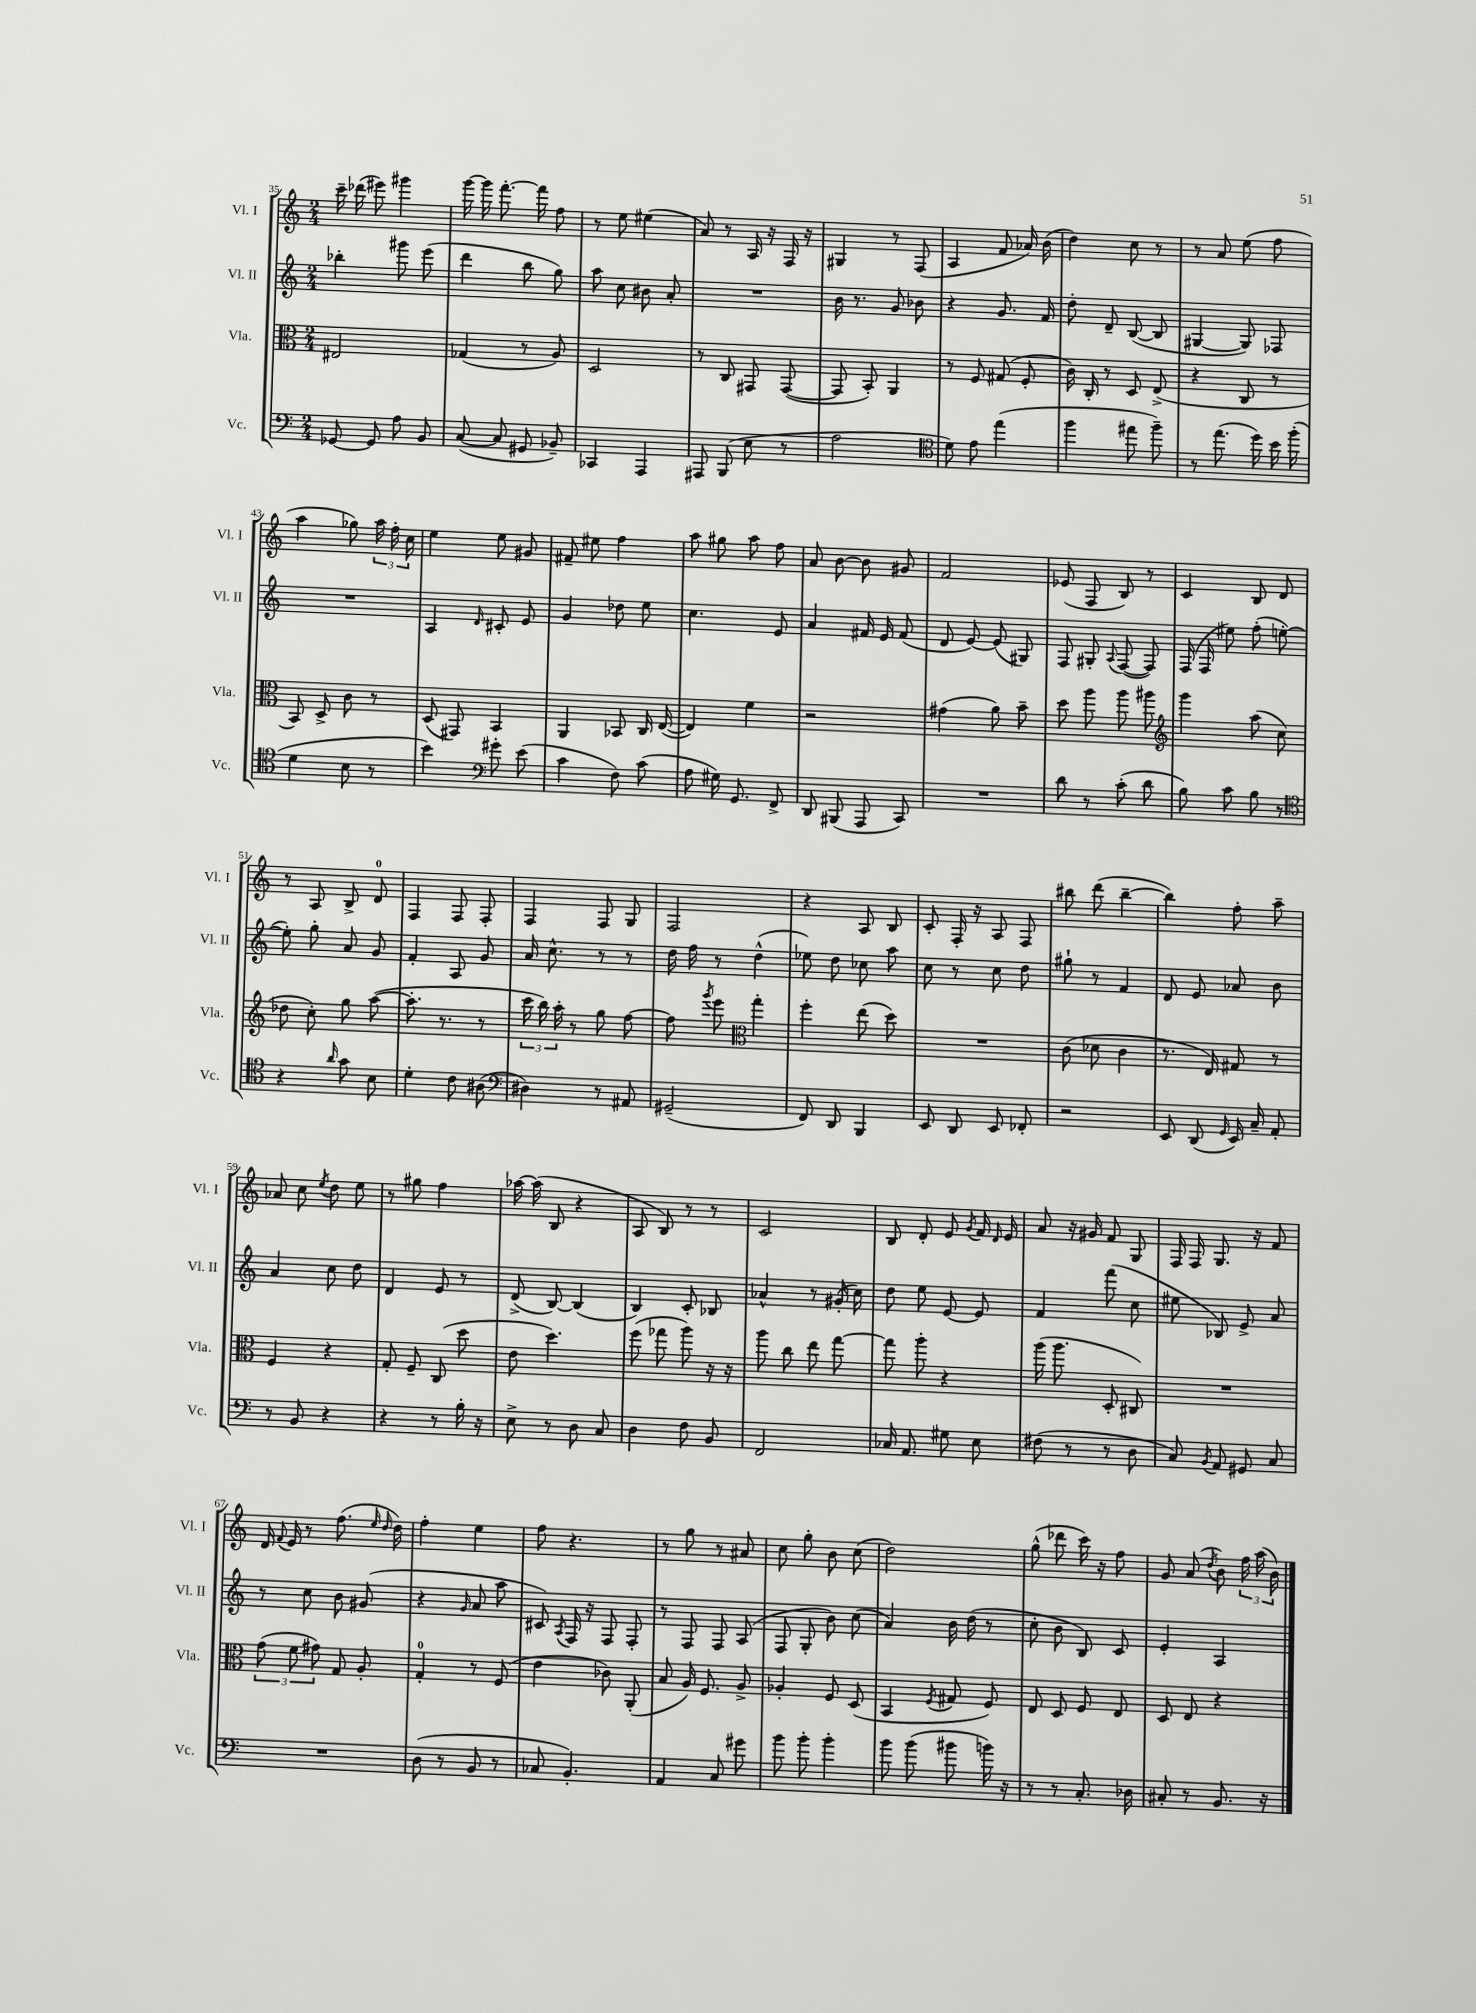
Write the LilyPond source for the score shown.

<<
\new StaffGroup <<
\new Staff = "s0" \with { instrumentName = "Vl. I" shortInstrumentName = "Vl. I" } {
    \clef treble \key c \major \numericTimeSignature \time 2/4
    \autoBeamOff c'''16-- des'''16( eis'''8) gis'''4 |
    g'''16~ g'''16 f'''8.~-. f'''16 f''8 |
    r8 e''8 eis''4( |
    a'8) r8 a16 r16 f16 r16 |
    gis4 r8 f8( |
    a4 f'8 aes'16) b'16( |
    d''4) c''8 r8 |
    r8 a'8 e''8( f''8 |
    a''4 ges''8) \tuplet 3/2 { a''16 f''16-. c''16 } |
    e''4 e''8 gis'8 |
    fis'8-- eis''8 f''4 |
    a''8 gis''8 a''8 f''8 |
    a'8 b'8~ b'8 gis'8 |
    f'2 |
    ees'8( f8 b8) r8 |
    c'4 b8 d'8 |
    r8 a8 b8-> d'8-0 |
    f4 f8 f8-. |
    f4 f8 g8 |
    f2 |
    r4 a8 b8 |
    c'8-. f16-. r16 a8 f8 |
    bis''8 d'''8( bis''4~-- |
    bis''4) f''8-. a''8-- |
    aes'8 c''8 \acciaccatura { e''8 } d''8 e''8 |
    r8 gis''8 f''4 |
    aes''16~ aes''16( b8 r4 |
    a8 b8) r8 r8 |
    c'2 |
    b8 d'8-. e'8 \acciaccatura { g'8 } f'16 \grace { d'16 } e'16 |
    a'8 r16 gis'16 f'8 g8 |
    f16 f16 g8. r16 f'8 |
    d'16 \appoggiatura { f'8 } e'16 r8 f''8.( \grace { e''16 d''16 } d''16) |
    f''4-. e''4 |
    f''8 r4. |
    r8 g''8 r8 ais'8 |
    c''8 g''8-. b'8 c''8( |
    d''2) |
    g''8-^( des'''8 c'''16) r16 f''8 |
    g'8 a'8( \acciaccatura { d''8 } b'8) \tuplet 3/2 { f''16 a''16( b'16) } \bar "|." |
}
\new Staff = "s1" \with { instrumentName = "Vl. II" shortInstrumentName = "Vl. II" } {
    \clef treble \key c \major \numericTimeSignature \time 2/4
    \autoBeamOff bes''4-. gis'''8 e'''8( |
    d'''4 b''8 g''8) |
    a''8 c''8 bis'8 a'8-. |
    R2 |
    b'16 r8. g'8 bes'8 |
    r4 g'8. f'16 |
    d''8-. d'8-- b8~( b8 |
    gis4~ gis8) fes8 |
    R2 |
    a4 \grace { d'16 } cis'8-. e'8 |
    g'4 des''8 e''8 |
    c''4. e'8 |
    a'4 fis'16 e'16 fis'8( |
    d'8 e'8~) e'8( gis8) |
    f8 gis8-. \appoggiatura { a8 } f8~( f8) |
    f16( f16 eis''8) f''8-.( e''8~-. |
    e''8-.) g''8-. a'8 g'8 |
    f'4-. a8 g'8 |
    a'16 c''8.-^ r8 r8 |
    d''16 f''16 r8 d''4-^( |
    ees''8) d''8 ces''8 a''8 |
    c''8 r8 c''8 d''8 |
    gis''8-! r8 f'4 |
    d'8 e'8 aes'8 b'8 |
    a'4 c''8 d''8 |
    d'4 e'8 r8 |
    d'8->( b8~) b4( |
    b4) c'8-. bes8 |
    aes'4-^ r8 gis'16-.( c''16) |
    d''8 e''8 e'8~ e'8 |
    f'4 f'''8( c''8 |
    eis''8 bes8) e'8-> a'8 |
    r8 c''8 b'8 gis'8( |
    r4 \grace { g'16 } a'8 a''8 |
    cis'8) \acciaccatura { a8 } f16 r16 f8 f8-. |
    r8 f8 f8 a8( |
    f8 g8-. b'8) c''8( |
    a'4) b'16 d''16( r8 |
    c''8-. b'8 b8) c'8 |
    e'4-. a4 \bar "|." |
}
\new Staff = "s2" \with { instrumentName = "Vla." shortInstrumentName = "Vla." } {
    \clef alto \key c \major \numericTimeSignature \time 2/4
    \autoBeamOff eis2 |
    ges4( r8 a8) |
    d2 |
    r8 c8 gis,8 gis,8~( |
    gis,8 b,8-.) a,4 |
    r8 f8 gis8( f8-. |
    c'16) c16-. r8 d8 e8->( |
    r4 c8 r8 |
    b,8) d8-> c'8 r8 |
    d8( gis,8) b,4 |
    a,4 bes,8 c16 e16~( |
    e4) f'4 |
    r2 |
    gis'4( a'8) b'8-- |
    d''8 a''8 a''8 ais''8 |
    \clef treble g'''4 a''8( c''8 |
    des''8 c''8-.) g''8 a''8~( |
    a''8.-. r8. r8 |
    \tuplet 3/2 { c'''16 b''16) a''16-. } r8 g''8 f''8~ |
    f''8 \acciaccatura { g'''8 } e'''8 \clef alto g''4-. |
    f''4-. e''8( d''8) |
    R2 |
    c'8( des'8 c'4 |
    r8. e16) gis8 r8 |
    f4 r4 |
    g8-. f8-- c8( d''8 |
    e'8 d''4.) |
    f''8( ges''8 a''8) r16 r16 |
    a''8 c''8 e''8 g''8~ |
    g''8 a''8-. r4 |
    a''16( a''8. d8-. cis8) |
    R2 |
    \tuplet 3/2 { g'8( f'8 gis'8) } g8 a8-. |
    g4-0-. r8 f8( |
    e'4 ces'8) a,8-.( |
    b8 a16) f8. a8-> |
    aes4-. f8 d8( |
    b,4 \acciaccatura { f8 } gis8 f8) |
    e8 d8 f8 e8 |
    d8 e8 r4 \bar "|." |
}
\new Staff = "s3" \with { instrumentName = "Vc." shortInstrumentName = "Vc." } {
    \clef bass \key c \major \numericTimeSignature \time 2/4
    \autoBeamOff ges,8~ ges,8 a8 b,8 |
    c8~( c8 gis,8 bes,8--) |
    ces,4 a,,4 |
    ais,,8 b,,8( e8 r8 |
    a2 |
    \clef tenor d'8) e'8 e''4( |
    f''4 eis''8 f''8--) |
    r8 e''8.( d''16) b'16 f''16-.( |
    d'4 b8 r8 |
    b'4) \clef bass gis'8-. e'8( |
    c'4 f8) c'8( |
    a8 gis16) g,8. f,8-> |
    d,8 bis,,8( a,,8 c,8) |
    R2 |
    d'8 r8 c'8-.( d'8 |
    b8) c'8 b8 r8 |
    \clef tenor r4 \grace { a'16 } g'8 b8 |
    d'4-. c'8 ais8( |
    \clef bass dis4) r8 ais,8 |
    gis,2--( |
    f,8) d,8 b,,4 |
    e,8 d,8 e,8 fes,8-. |
    r2 |
    e,8 d,8( \grace { g,16 } e,16) c16-- a,8-. |
    r8 b,8 r4 |
    r4 r8 b16-. r16 |
    e8-> r8 d8 c8 |
    d4 f8 b,8 |
    f,2 |
    ces16 a,8. gis8 e8 |
    fis8( r8 r8 d8 |
    c8) \acciaccatura { b,8 } a,8 gis,8 c8 |
    R2 |
    d8( r8 b,8 r8 |
    ces8 b,4.-.) |
    a,4 c8 gis'8 |
    b'8 b'8-. b'4-. |
    b'8 b'8( bis'8 b'16) r16 |
    r8 r8 c8.-. des16 |
    cis8-. r8 b,8. r16 \bar "|." |
}
>>
>>
\layout { \context { \Score currentBarNumber = #35 } }
